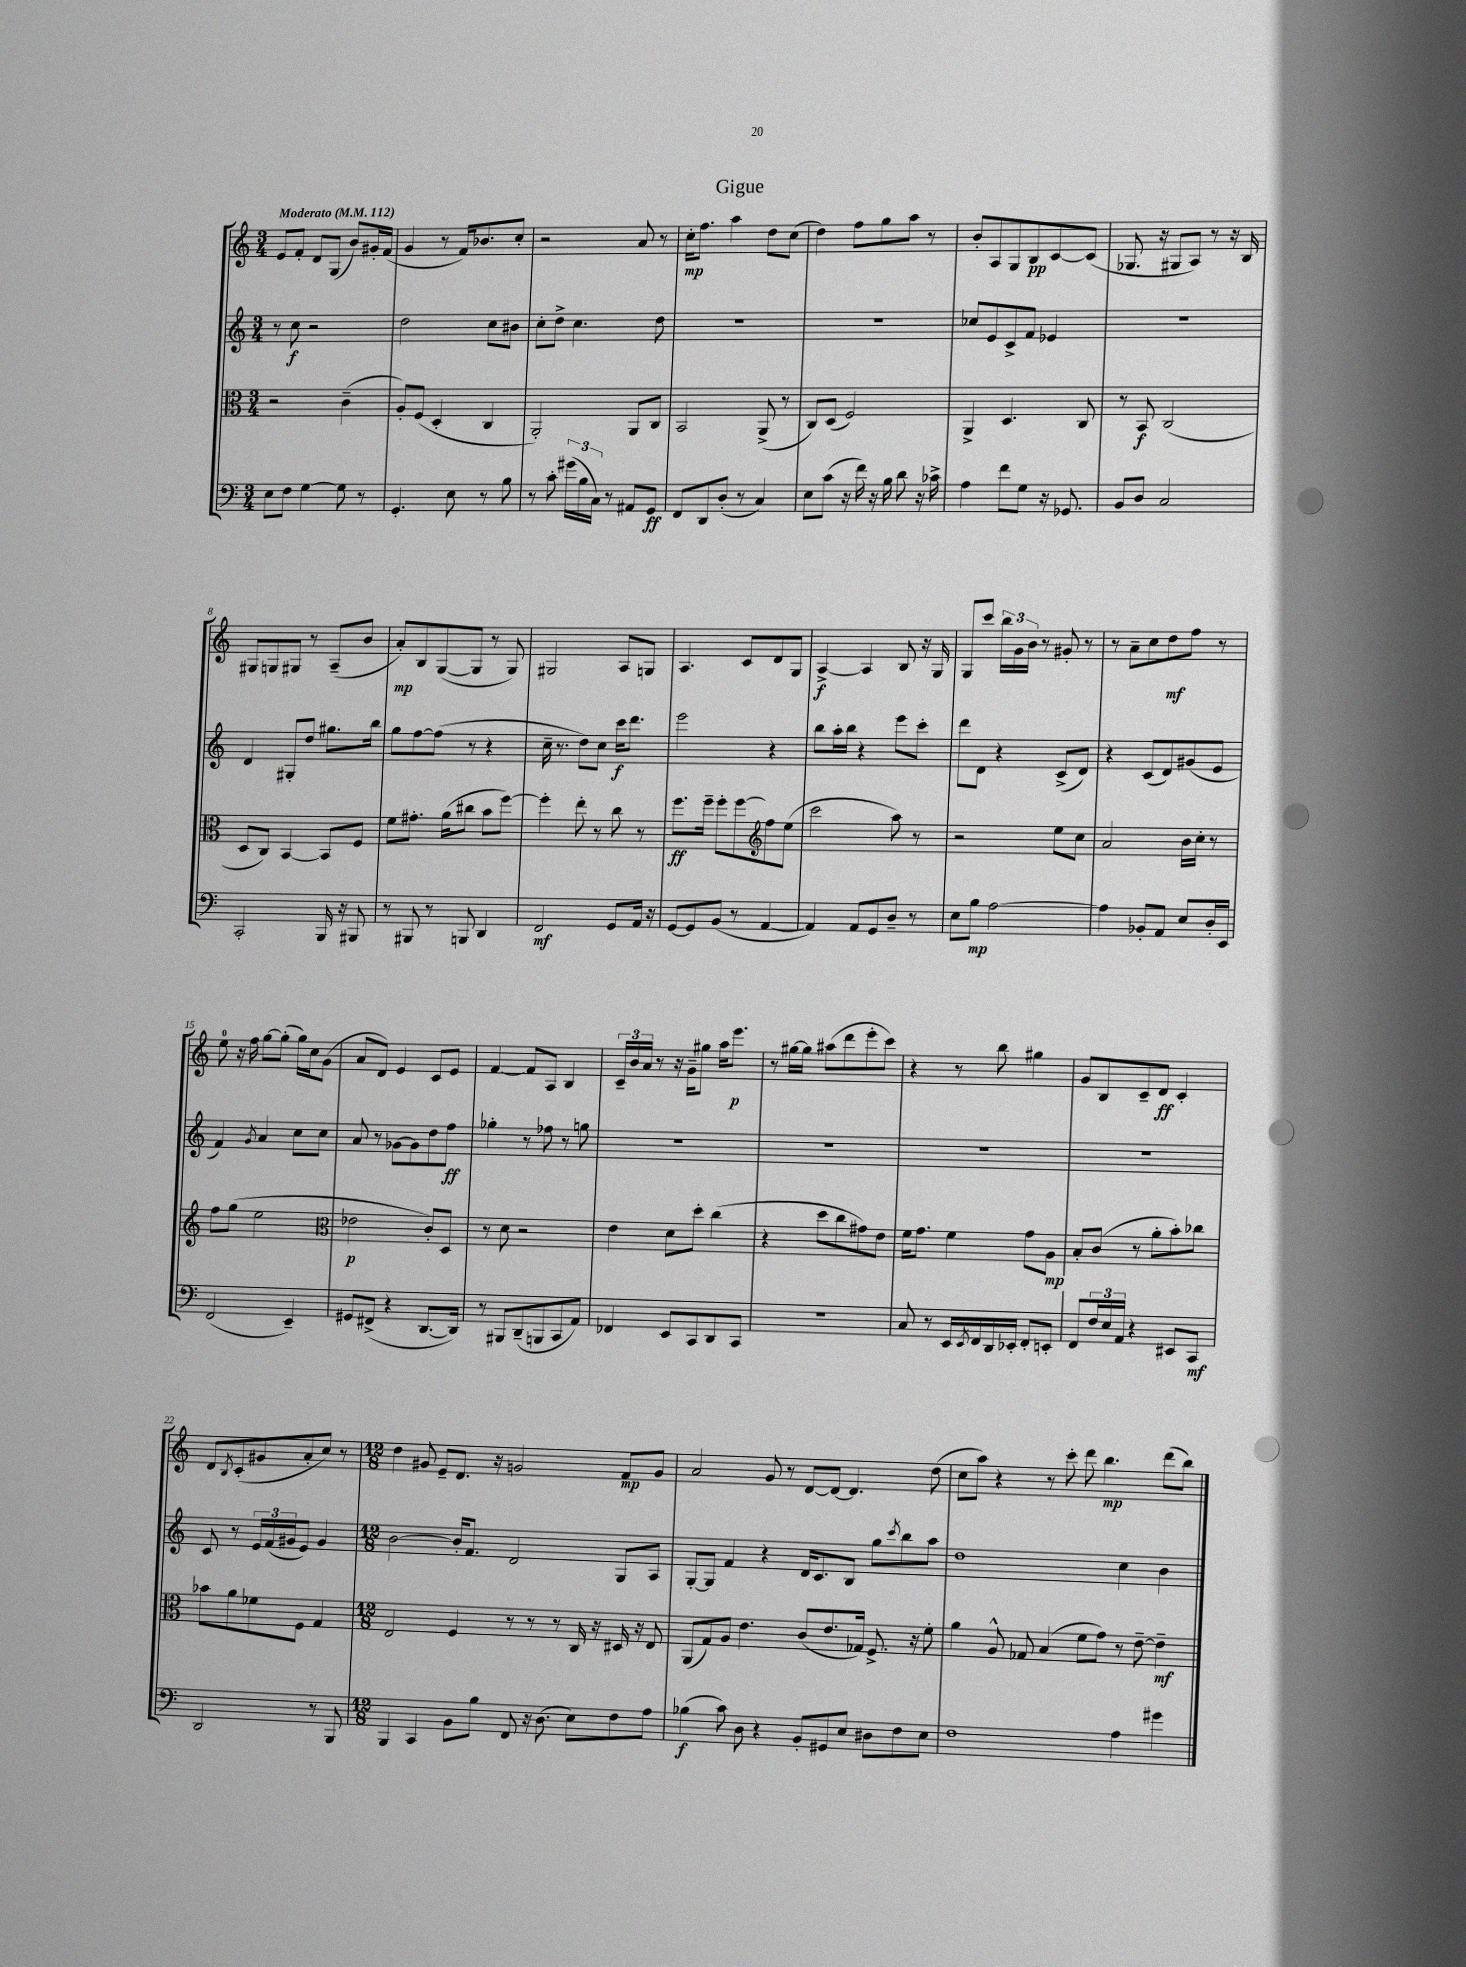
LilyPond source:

\header { title = "Gigue" }
<<
\new StaffGroup <<
\new Staff = "s0" {
    \clef treble \key c \major \numericTimeSignature \time 3/4 \tempo "Moderato" 4 = 112
    e'8 f'8-. d'8 g8( b'8) gis'16-. f'16( |
    g'4 r8 f'16) bes'8. c''8-. |
    r2 a'8 r8 |
    c''16-.\mp f''8. a''4 d''8 c''8( |
    d''4) f''8 g''8 a''8 r8 |
    b'8-. a8 g8 b8\pp c'8~ c'8( |
    ges8. r16 gis8 a8) r8 r16 b16 |
    gis8 g8 gis8 r8 a8--( b'8 |
    a'8-.\mp) b8 g8~( g8 r8 g8) |
    gis2 a8 g8 |
    a4. c'8 d'8 g8 |
    a4~->\f a4 b8 r16 g16 |
    g8 c'''8 \tuplet 3/2 { b''16 g'16 b'16 } r8 gis'8-. r8 |
    r8 a'8-- c''8 d''8\mf f''8 r8 |
    e''8-0 r16 f''16 g''8~ g''8-.( g''16) c''16 g'8( |
    a'8 d'8) e'4 c'8 e'8 |
    f'4~ f'8 a8 b4 |
    \tuplet 3/2 { c'16-- b'16 a'16 } r8 r16 g'16-- gis''8 a''16 e'''8.\p |
    r8 gis''16~ gis''16 ais''8( d'''8 e'''8-. c'''8) |
    r4 r8 b''8 gis''4 |
    g'8 b8 c'8-- d'8\ff c'4-. |
    d'8 \acciaccatura { b8 } c'8-.( gis'8 a'8-. c''8) r8 |
    \numericTimeSignature \time 12/8 d''4 gis'8 e'8-- d'8. r16 g'2 f'8\mp g'8 |
    a'2 g'8 r8 d'8~ d'8~ d'4. d''8( |
    c''8 a''8) r4 r8 c'''8-. d'''8 b''4.\mp d'''8( b''8) \bar "|." |
}
\new Staff = "s1" {
    \clef treble \key c \major \numericTimeSignature \time 3/4
    r8 c''8\f r2 |
    d''2 c''8 bis'8 |
    c''8-. d''8-> c''4. d''8 |
    R2. |
    R2. |
    ces''8 e'8 c'8-> f'8 ees'4 |
    R2. |
    d'4 gis8-. d''8 gis''8. b''16 |
    g''8 f''8~ f''8( r8 r4 |
    c''16-- r8. d''8) c''8 c'''16\f d'''8. |
    e'''2 r4 |
    b''8 a''16-. b''16 r4 e'''8 c'''8-. |
    d'''8 d'8 r4 c'8->( d'8) |
    r4 c'8( d'8) gis'8( e'8 |
    f'4) \acciaccatura { g'8 } a'4 c''8 c''8 |
    a'8 r8 ges'8~ ges'8 d''8 f''8\ff |
    ges''4-. r8 fes''8 r8 g''8 |
    R2. |
    R2. |
    R2. |
    R2. |
    c'8 r8 \tuplet 3/2 { e'16 f'16( gis'16 } e'8) gis'4 |
    \numericTimeSignature \time 12/8 b'2~ b'16-. f'8. d'2 g8 a8 |
    g8~-. g8 f'4 r4 d'16 c'8. b8 g''8 \acciaccatura { c'''8 } b''8 a''8 |
    d''1 c''4 b'4 \bar "|." |
}
\new Staff = "s2" {
    \clef alto \key c \major \numericTimeSignature \time 3/4
    r2 c'4--( |
    a8-.) f8( d4-. c4 |
    a,2-.) a,8 c8 |
    b,2 a,8->( r8 |
    c8) d8( f2) |
    a,4-> d4. c8 |
    r8 b,8\f c2( |
    d8 c8) b,4~ b,8 f8 |
    f'8 gis'8.-. a'16( cis''8 b'8 f''8~) |
    f''4-. e''8-. r8 c''8 r8 |
    f''8.\ff f''16-- f''8-. f''8~ f''8 e''8( |
    \clef treble c'''2 a''8) r8 |
    r2 e''8 c''8 |
    a'2 b'16 c''16-. r8 |
    f''8 g''8( e''2 |
    \clef alto ees'2\p c'8-.) d8 |
    r8 d'8 r2 |
    e'4 d'8 d''8-. c''4( |
    r4 d''8 c''8 gis'8) e'8 |
    f'16 g'8. f'4 g'8 a8\mp |
    b8-. c'8( r8 a'8-. b'8-.) ces''8 |
    bes'8 a'8 fes'8 f8 g4 |
    \numericTimeSignature \time 12/8 e2 f4 r8 r8 r8 c16 r16 dis16 r16 e8 |
    a,8( g8) a8 e'4. c'8( e'8. ges16) f8.-> r16 f'8-. |
    a'4 a8-^ ges8 b4( f'8 g'8) r8 e'8~-- e'4--\mf \bar "|." |
}
\new Staff = "s3" {
    \clef bass \key c \major \numericTimeSignature \time 3/4
    e8 f8 g4~ g8 r8 |
    g,4.-. e8 r8 b8 |
    r8 c'8-. \tuplet 3/2 { gis'16( b16 c16) } r8 ais,8 g,8\ff |
    f,8 d,8 d8-.( r8 c4) |
    e8 c'8( r16 f'16) r16 b16 d'8 r16 ces'16-> |
    a4 f'8 g8 r16 ges,8. |
    b,8 d8 c2 |
    c,2-. b,,16 r16 bis,,8 |
    r8 bis,,8 r8 b,,8 d,4 |
    f,2\mf g,8 a,16 r16 |
    g,8~ g,8 b,8( r8 a,4~ |
    a,4) a,8 g,8 d8-- r8 |
    e8 b8\mp a2~ |
    a4 bes,8-. a,8 e8 d16-. e,16 |
    f,2( e,4--) |
    gis,8 fis,8->( r4 d,8.~ d,16) |
    r8 bis,,8 d,8--( b,,8 c,8 a,8) |
    fes,4 e,8 c,8 d,8 c,8 |
    R2. |
    c8 r8 e,16 \acciaccatura { e,8 } f,16 d,16 ees,16-. f,8-. e,8-. |
    f,8 \tuplet 3/2 { f16 e16 a,16 } r4 eis,8 c,8\mf |
    d,2 r8 b,,8 |
    \numericTimeSignature \time 12/8 b,,4 c,4 b,8 b8 f,8 r16 d8.( e8) f8 a8 |
    bes4\f( c'8) d8 r4 b,8-. gis,8 e8 dis8 f8 e8 |
    f1 a4 gis'4 \bar "|." |
}
>>
>>
